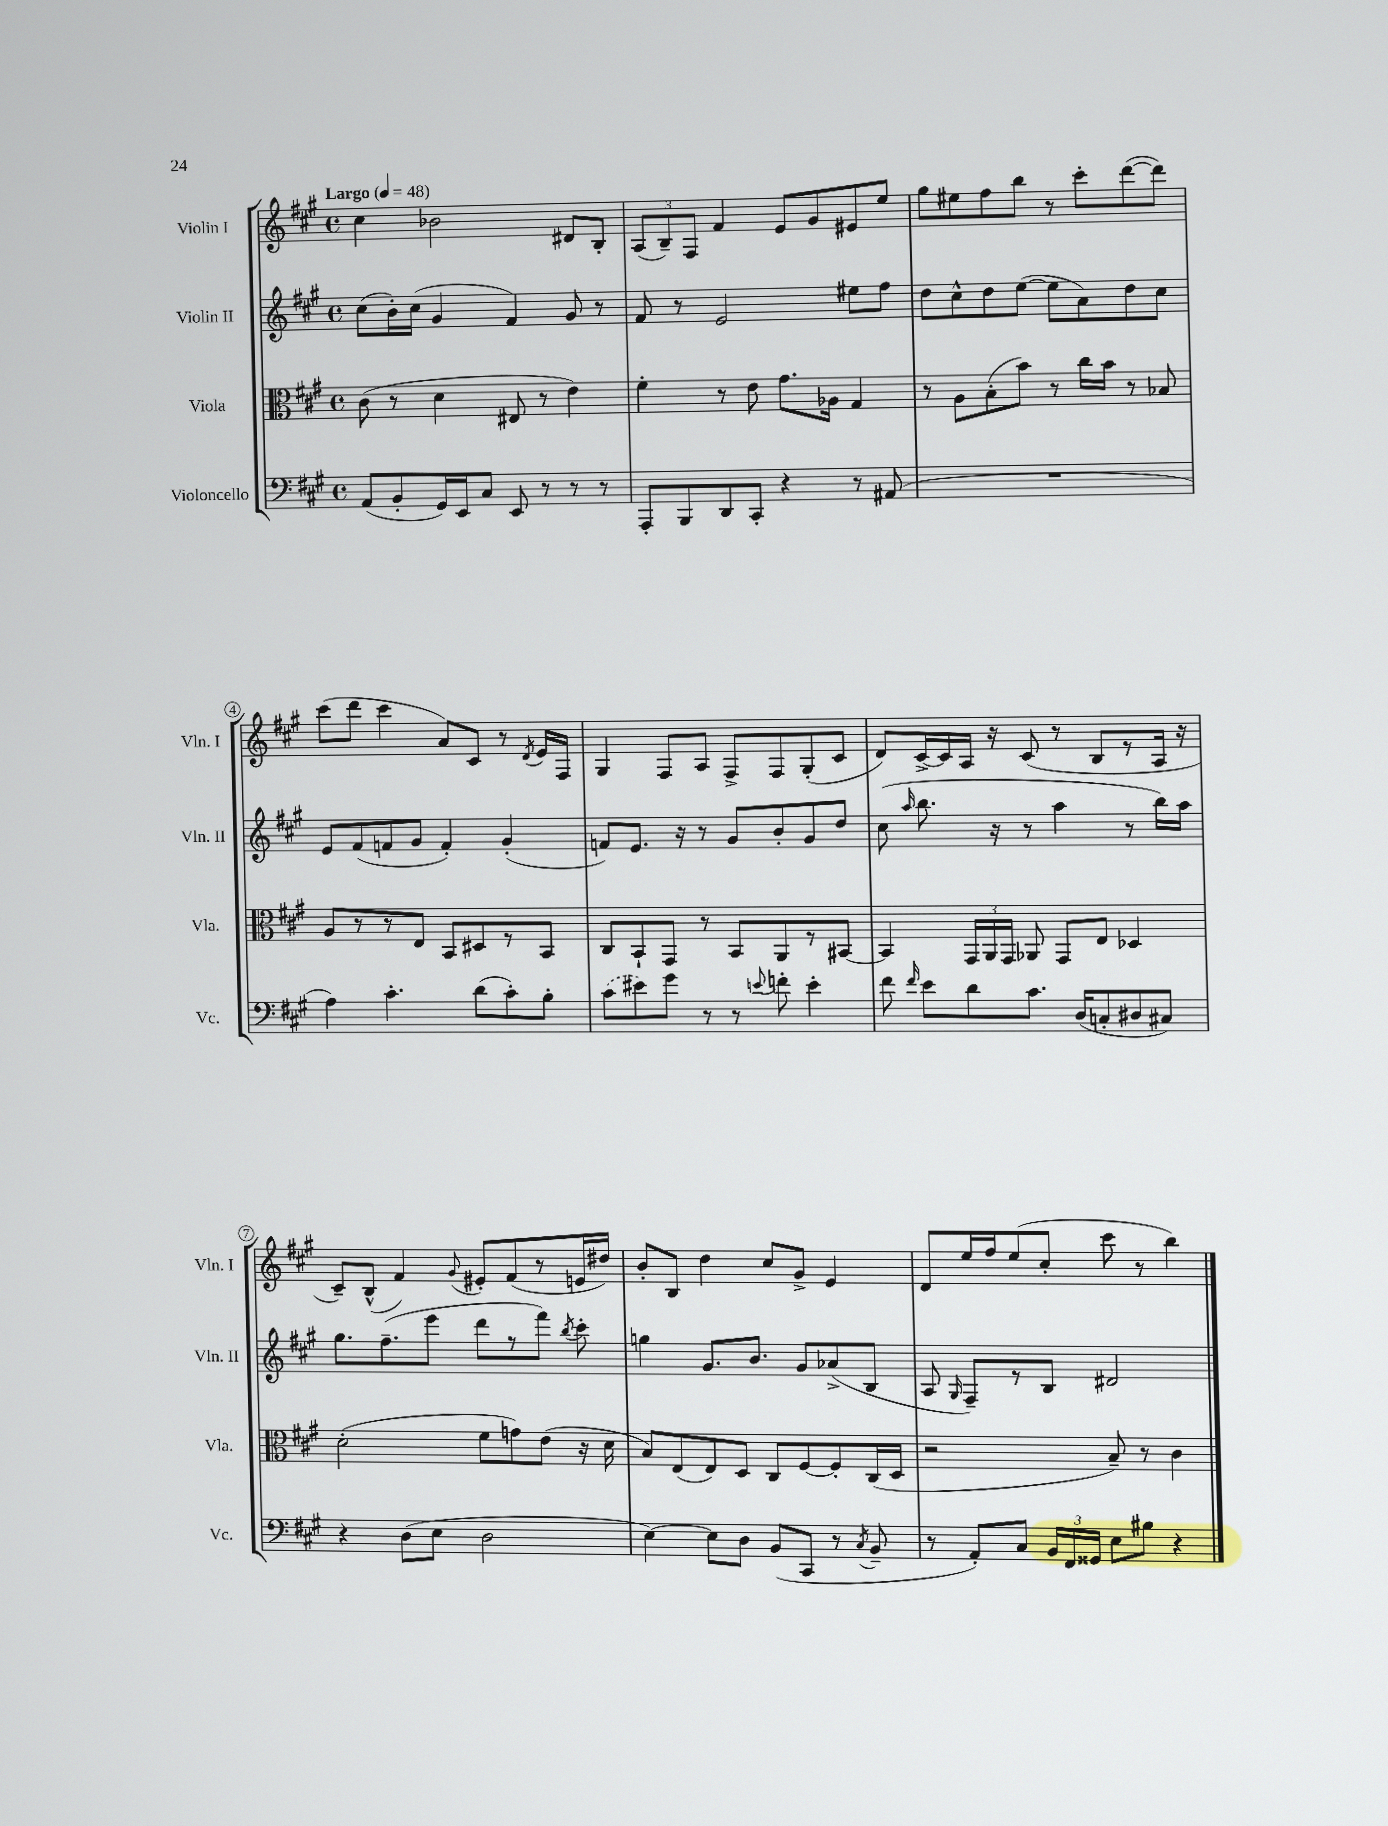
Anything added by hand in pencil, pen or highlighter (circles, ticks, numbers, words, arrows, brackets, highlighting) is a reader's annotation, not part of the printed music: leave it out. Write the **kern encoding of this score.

**kern	**kern	**kern	**kern
*part4	*part3	*part2	*part1
*staff4	*staff3	*staff2	*staff1
*I"Violoncello	*I"Viola	*I"Violin II	*I"Violin I
*I'Vc.	*I'Vla.	*I'Vln. II	*I'Vln. I
*clefF4	*clefC3	*clefG2	*clefG2
*k[f#c#g#]	*k[f#c#g#]	*k[f#c#g#]	*k[f#c#g#]
*M4/4	*M4/4	*M4/4	*M4/4
*met(c)	*met(c)	*met(c)	*met(c)
*MM48	*MM48	*MM48	*MM48
=1	=1	=1	=1
!	!	!	!LO:TX:a:B:t=Largo
(8AA/L	(8c#\	(8cc#\L	4cc#\
8BB'/	8r	16b'\L)	.
.	.	(16cc#\JJ	.
16GG#/L)	4d\	4g#/	2b-X\
16EE/J	.	.	.
8C#/J	.	.	.
8EE/	8E#X/	4f#/)	.
8r	8r	.	.
8r	4e\)	8g#/	8d#X/L
8r	.	8r	8B'/J
=2	=2	=2	=2
8AAA'/L	4f#'\	8f#/	(12A/L
.	.	.	12B~/)
8BBB/	.	8r	.
.	.	.	12F#/J
8DD/	8r	2e/	4f#/
8CC#'/J	8e\	.	.
4r	8.g#\L	.	8e/L
.	.	.	8g#/
.	16A-X\Jk	.	.
8r	4G#/	8ee#X\L	8e#X/
(8AA#X/	.	8ff#\J	8ee/J
=3	=3	=3	=3
1r	8r	8dd\L	8gg#\L
.	8A\L	8cc#^^\	8ee#X\
.	(8B'\	8dd\	8ff#\
.	8b\J)	([8ee\J	8bb\J
.	8r	8ee\L]	8r
.	16cc#\LL	8a\)	8ccc#'\L
.	16b\JJ	.	.
.	8r	8dd\	([8ddd\
.	8B-X/	8cc#\J	8ddd\J])
!!LO:LB:g=z
=4	=4	=4	=4
4A\)	8A/L	8e/L	(8ccc#\L
.	8r	(8f#/	8ddd\J
4.c#'\	8r	8fn/	4ccc#\
.	8E/J	8g#/J	.
.	8BB/L	4f'/)	8a/L)
(8d\L	8D#X/	.	8c#/J
8c#'\)	8r	(4g#'/	8r
.	.	.	8qd/
8B'\J	8BB/J	.	16e/LL
.	.	.	16F#/JJ
=5	=5	=5	=5
(8c#\L	8C#/L	8fn/L)	4G#/
8e#X\)	8BB`/	8.e/J	.
8g#\J	8GG#/J	.	8F#/L
.	.	16r	.
8r	8r	8r	8A/J
8r	8BB/L	8g#/L	8F#^/L
8qqen/	.	.	.
8fn'\	8AA/	8b'/	8F#/
4e'\	8r	8g#/	(8G#'/
.	[8BB#X/J	8dd/J	8c#/J
=6	=6	=6	=6
8f#\	4BB#/]	(8cc#\	8d/L)
16qqf#/	.	16qqaa/	.
8e\L	.	8.bb\	[16c#^/L
.	.	.	16c#/]
8d\	24GG#/LL	.	16A/JJ
.	24AA/	.	.
.	.	16r	16r
.	24GG#/JJ	.	.
8.c#\J	8AA-X/	8r	(8c#/
.	8GG#/L	4aa\	8r
(16D/KL	.	.	.
8Cn'/	8E/J	.	8B/L
8D#X/	4D-X/	8r	8r
8C#X/J)	.	16bb\LL)	16A/Jk
.	.	16aa\JJ	16r
!!LO:LB:g=z
=7	=7	=7	=7
4r	(2d'\	8.gg#\L	8c#~/L)
.	.	.	(8B^^/J
.	.	(8.ff#~\	.
(8D\L	.	.	4f#/)
8E\J	.	8eee\J	.
.	.	.	8qqg#/
2D\	8f#\L	8ddd\L	8e#X'/L
.	8gn\)	8r	(8f#/
.	(8e\J	8fff#\J)	8r
.	.	8qbb/	.
.	16r	8ccc#'\	16en/L
.	16d\	.	16dd#X/JJ)
=8	=8	=8	=8
[4E\)	8B/L)	4ggn\	8b'/L
.	(8E/	.	8B/J
8E\L]	8E/)	8.g#/L	4dd\
8D\J	8D/J	.	.
.	.	8.b/J	.
(8BB/L	8C#/L	.	8cc#/L
8CC#/J	[8F#/	8g#/L	8g#^/J
8r	8F#'/]	(8a-X^/	4e/
8qC#/	.	.	.
8BB~/	(16C#/L	8B/J	.
.	16D/JJ	.	.
=9	=9	=9	=9
8r	2r	8A/	8d/L
.	.	16qqG#/	.
8AA'/L)	.	8F#~/L)	16ee/L
.	.	.	16ff#/J
8C#/J	.	8r	(8ee/
24BB/LL	.	8B/J	8cc#'/J
24FF#/	.	.	.
24GG##X/JJ	.	.	.
8E\L	8B~/)	2d#X/	8ccc#\
8B#X\J	8r	.	8r
4r	4c#\	.	4bb\)
==	==	==	==
*-	*-	*-	*-
